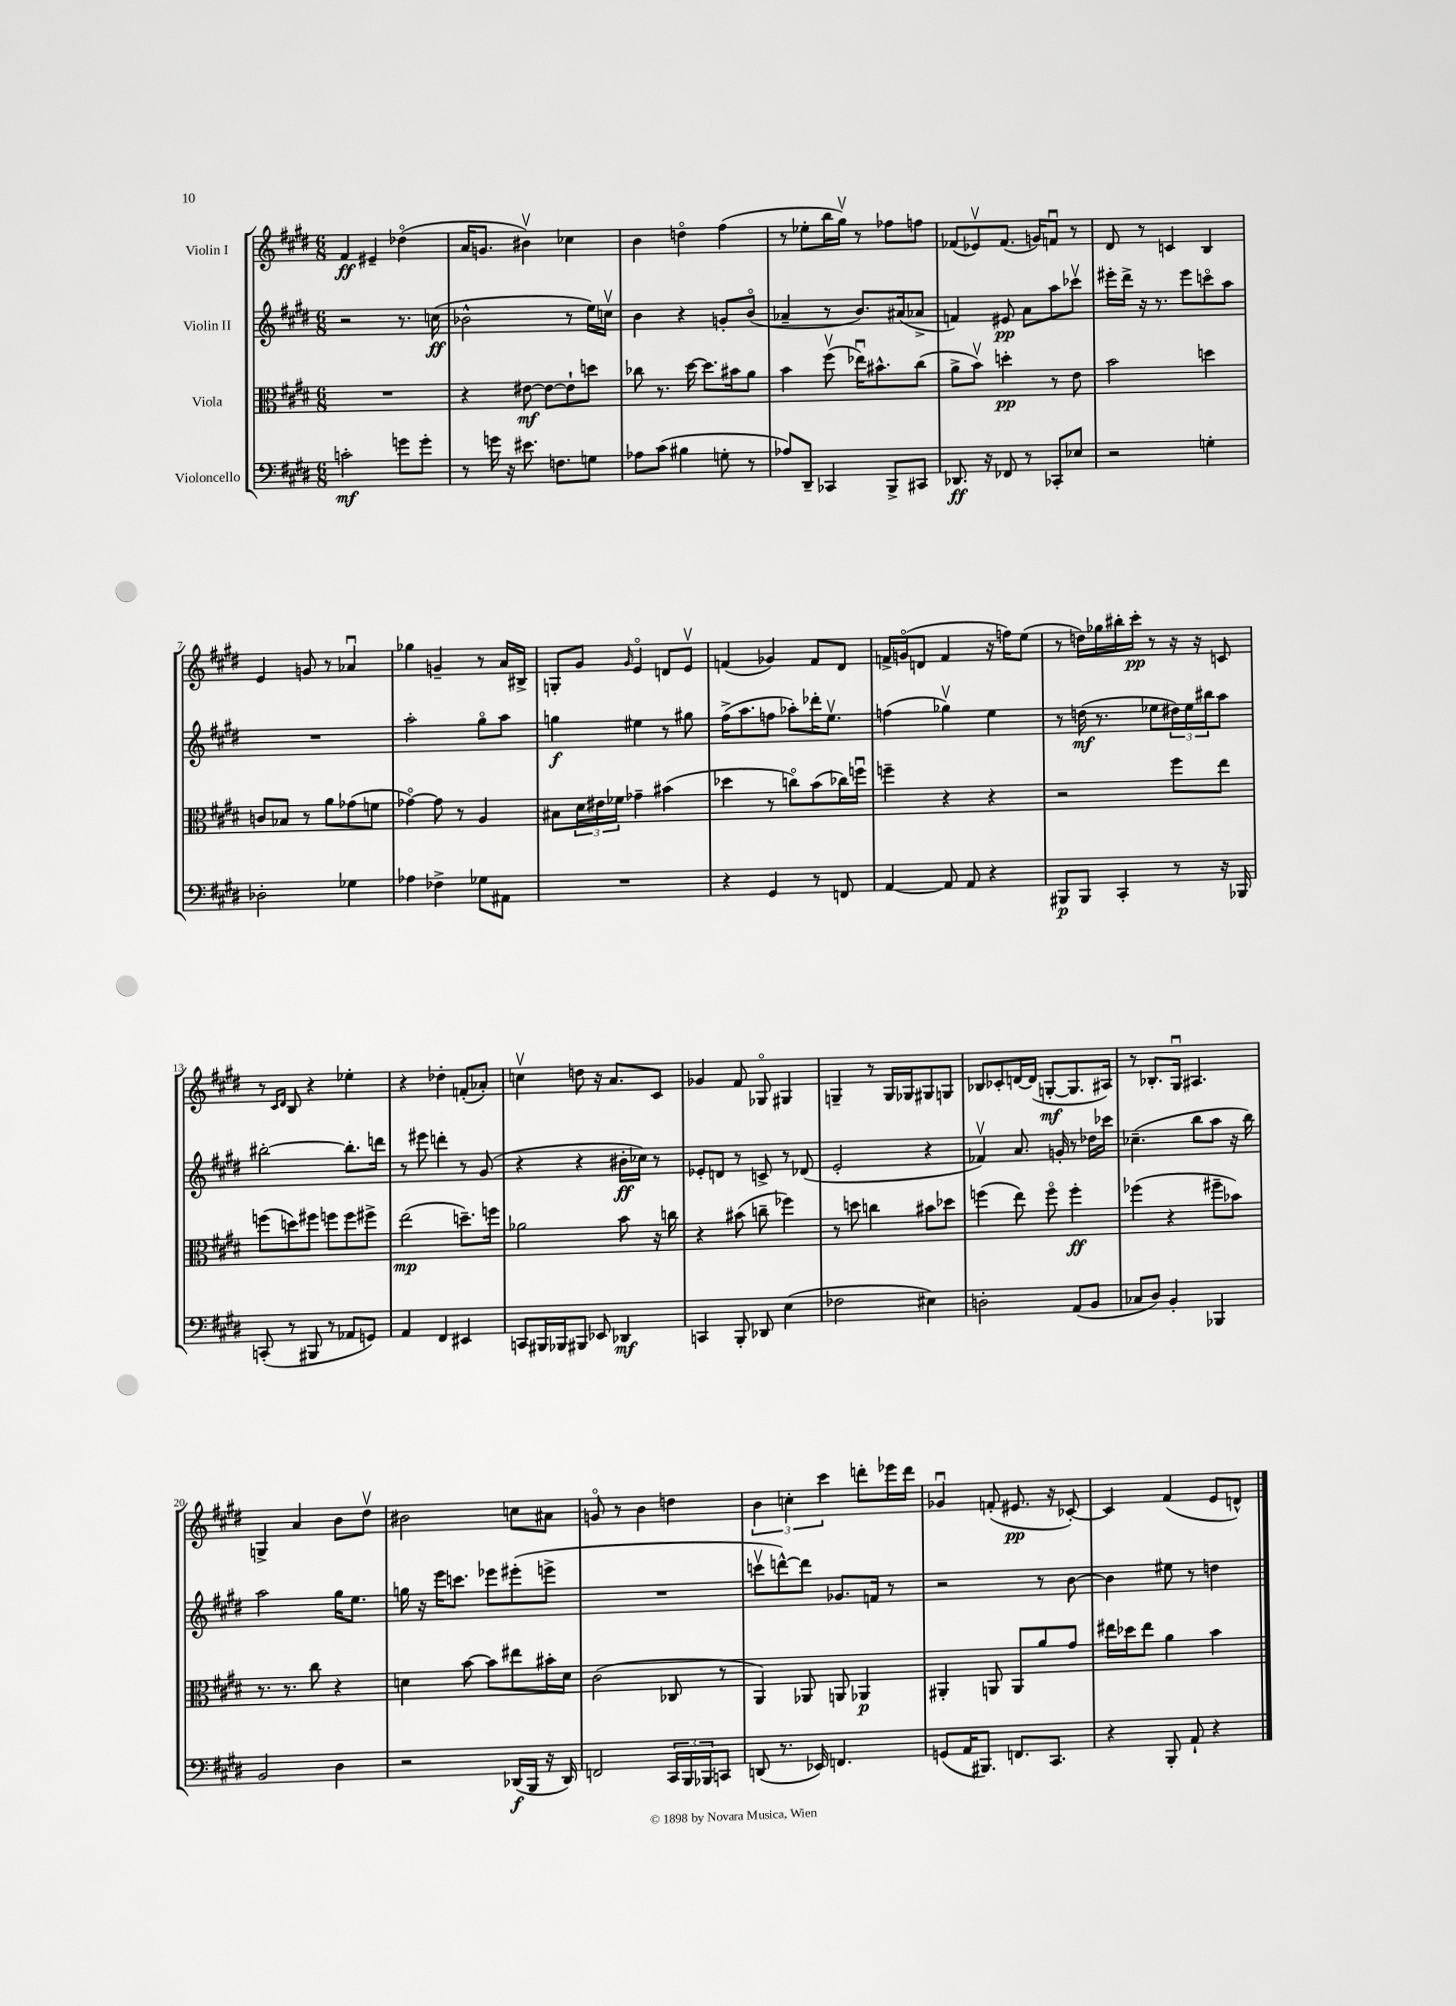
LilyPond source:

<<
\new StaffGroup <<
\new Staff = "s0" \with { instrumentName = "Violin I" } {
    \clef treble \key e \major \numericTimeSignature \time 6/8
    fis'4\ff eis'4-- des''4\flageolet( |
    a'16 g'8. bis'4\upbow) ces''4 |
    b'4 d''4\flageolet fis''4( |
    r8 ees''8-. b''16 gis''16\upbow) r8 fes''8 f''8 |
    fes'8( ees'8\upbow) fes'8.( g'16) f'8\downbow r8 |
    dis'8 r8 c'4 b4 |
    e'4 g'8 r8 aes'4\downbow |
    ges''4 g'4-- r8 a'16 bis16-> |
    g8-. gis'8 \grace { gis'16 } e'4\flageolet d'8 e'8\upbow |
    f'4( ges'4) f'8 dis'8 |
    f'16-> g'16\flageolet( d'8 f'4 r16 f''16) e''8( |
    r8 d''16) ges''16 bis''16-. cis'''16-.\pp r8 r16 r16 c'8 |
    r8 \grace { cis'16 dis'16 } b8 r4 ees''4-. |
    r4 des''4-. f'8-.( aes'8-.) |
    c''4\upbow d''8 r16 a'8. cis'8 |
    ges'4 fis'8 ges8\flageolet gis4 |
    g4-- r8 g16 ges16 gis8 g8 |
    bes8 ces'8-. d'16~ d'16( g8~-.\mf g8. ais16) |
    r8 bes8.-. gis16\downbow ais4. |
    g4-> a'4 b'8 dis''8\upbow |
    bis'2 c''8 ais'8 |
    g'8\flageolet r8 b'4 d''4 |
    \tuplet 3/2 { b'4 c''4-. cis'''4 } d'''8-. ees'''16 d'''16 |
    ges'4\downbow f'8-.( eis'8.\pp r16 ces'8~-.) |
    ces'4 fis'4( e'8 d'8-^) \bar "|." |
}
\new Staff = "s1" \with { instrumentName = "Violin II" } {
    \clef treble \key e \major \numericTimeSignature \time 6/8
    r2 r8. c''16\ff( |
    bes'2-^ r8 e''16) c''16\upbow |
    b'4 r4 g'8-. b'8\flageolet( |
    aes'4-- r8 b'8.) ais'16( aes'8-> |
    f'4) eis'8\pp a'8 a''8 ces'''8\upbow |
    eis'''16-. dis'''16-> r16 r8. eis'''8 c'''8\flageolet a''8 |
    R2. |
    a''2-. gis''8\flageolet a''8 |
    g''4\f eis''4 r8 gis''8 |
    fis''16->( a''8. f''8 aes''8-.) des'''16-. e''8.\upbow |
    f''4( ges''4\upbow) e''4 |
    r8 d''16\mf( r8. ees''8 \tuplet 3/2 { dis''16) ees''16 bis''16 } a''8 |
    bis''2~-. bis''8.-. d'''16 |
    r8 eis'''8 d'''4-. r8 gis'8( |
    r4 r4 bis'16-.\ff ces''16) r8 |
    ees'8-. d'8 r8 c'8-> r8 des'8( |
    e'2-. r4 |
    fes'4\upbow) a'8. g'16-. r8 des''16 ces'''16 |
    ces''4.--( b''8 a''8 r16 b''16) |
    a''2 gis''16 e''8. |
    g''16 r16 e'''16 c'''8. ees'''8 eis'''8-.( e'''8-> |
    R2. |
    c'''8\upbow d'''8~-^) d'''8 ges'8. f'16 r8 |
    r2 r8 b'8~ |
    b'4 eis''8 r8 d''4 \bar "|." |
}
\new Staff = "s2" \with { instrumentName = "Viola" } {
    \clef alto \key e \major \numericTimeSignature \time 6/8
    R2. |
    r4 eis'8~\mf eis'8~ eis'8-! d''8 |
    ces''8 r8. dis''16~ dis''8. bis'16 a'8 |
    b'4 fis''8\upbow( ees''16\downbow) bis'8.-^ cis''8( |
    a'8-> b'8\upbow) d''4-.\pp r8 e'8 |
    b'2 d''4 |
    c'8 bes8 r8 a'8 ges'8( f'8 |
    ges'4~\flageolet) ges'8 r8 a4 |
    bis8 \tuplet 3/2 { dis'16 eis'16 fes'16 } ges'4-- bis'4( |
    des''4 r8 c''8\flageolet) b'8( ces''16) f''16\downbow |
    f''4-- r4 r4 |
    r2 fis''8 e''8 |
    f''8( d''8) fis''8 f''8 f''8 fis''8-> |
    e''2\mp( d''8.--) f''16 |
    aes'2 b'8 r16 c''16 |
    r4 bis'8( c''8-- fes''4) |
    r8 d''8 c''4 bis'8 des''8 |
    f''4( e''8) f''8\flageolet f''4-.\ff |
    fes''4( r4 fis''8-- bes'8) |
    r8. r8. cis''8 r4 |
    d'4 b'8~ b'8 eis''8 bis'16-. d'16 |
    cis'2( ces8 r8 |
    a,4) aes,8 a,8 aes,4\p |
    ais,4-. a,8 a,8 a'8 gis'8 |
    eis''16 des''16 eis''8 a'4 b'4 \bar "|." |
}
\new Staff = "s3" \with { instrumentName = "Violoncello" } {
    \clef bass \key e \major \numericTimeSignature \time 6/8
    c'2-.\mf g'8 g'8-. |
    r8 g'16 r16 eis'8. f8. g8 |
    aes8 cis'8( bis4 g8-. r8 |
    aes8) dis,8-- ces,4 b,,8-> cis,8 |
    des,8.\ff r16 fes,8 r8 ces,8-. ees8 |
    r2 g4-. |
    des2-. ges4 |
    aes4 fes4-> ges8 ais,8 |
    R2. |
    r4 gis,4 r8 f,8 |
    a,4~ a,8 a,8 r4 |
    bis,,8\p bis,,8 cis,4-. r8 r16 bes,,16 |
    c,8-.( r8 bis,,8 r8 aes,8 g,8) |
    a,4 fis,4 eis,4 |
    c,8 bis,,16 bes,,16 bis,,8 ees,8 des,4\mf |
    c,4 b,,8-. des,8 e4( |
    fes2 eis4) |
    d2-. a,8( b,8 |
    ces8 dis8) b,4-. bes,,4 |
    b,2 dis4 |
    r2 des,16\f( b,,16 r16 des,16) |
    f,2 \tuplet 3/2 { cis,16 b,,16 bes,,16 } c,8 |
    d,8( r8. ees,16) f,4. |
    g,8( a,16 bis,,8.) f,8. cis,8. |
    r4 b,,8-. a,8-! r4 \bar "|." |
}
>>
>>
